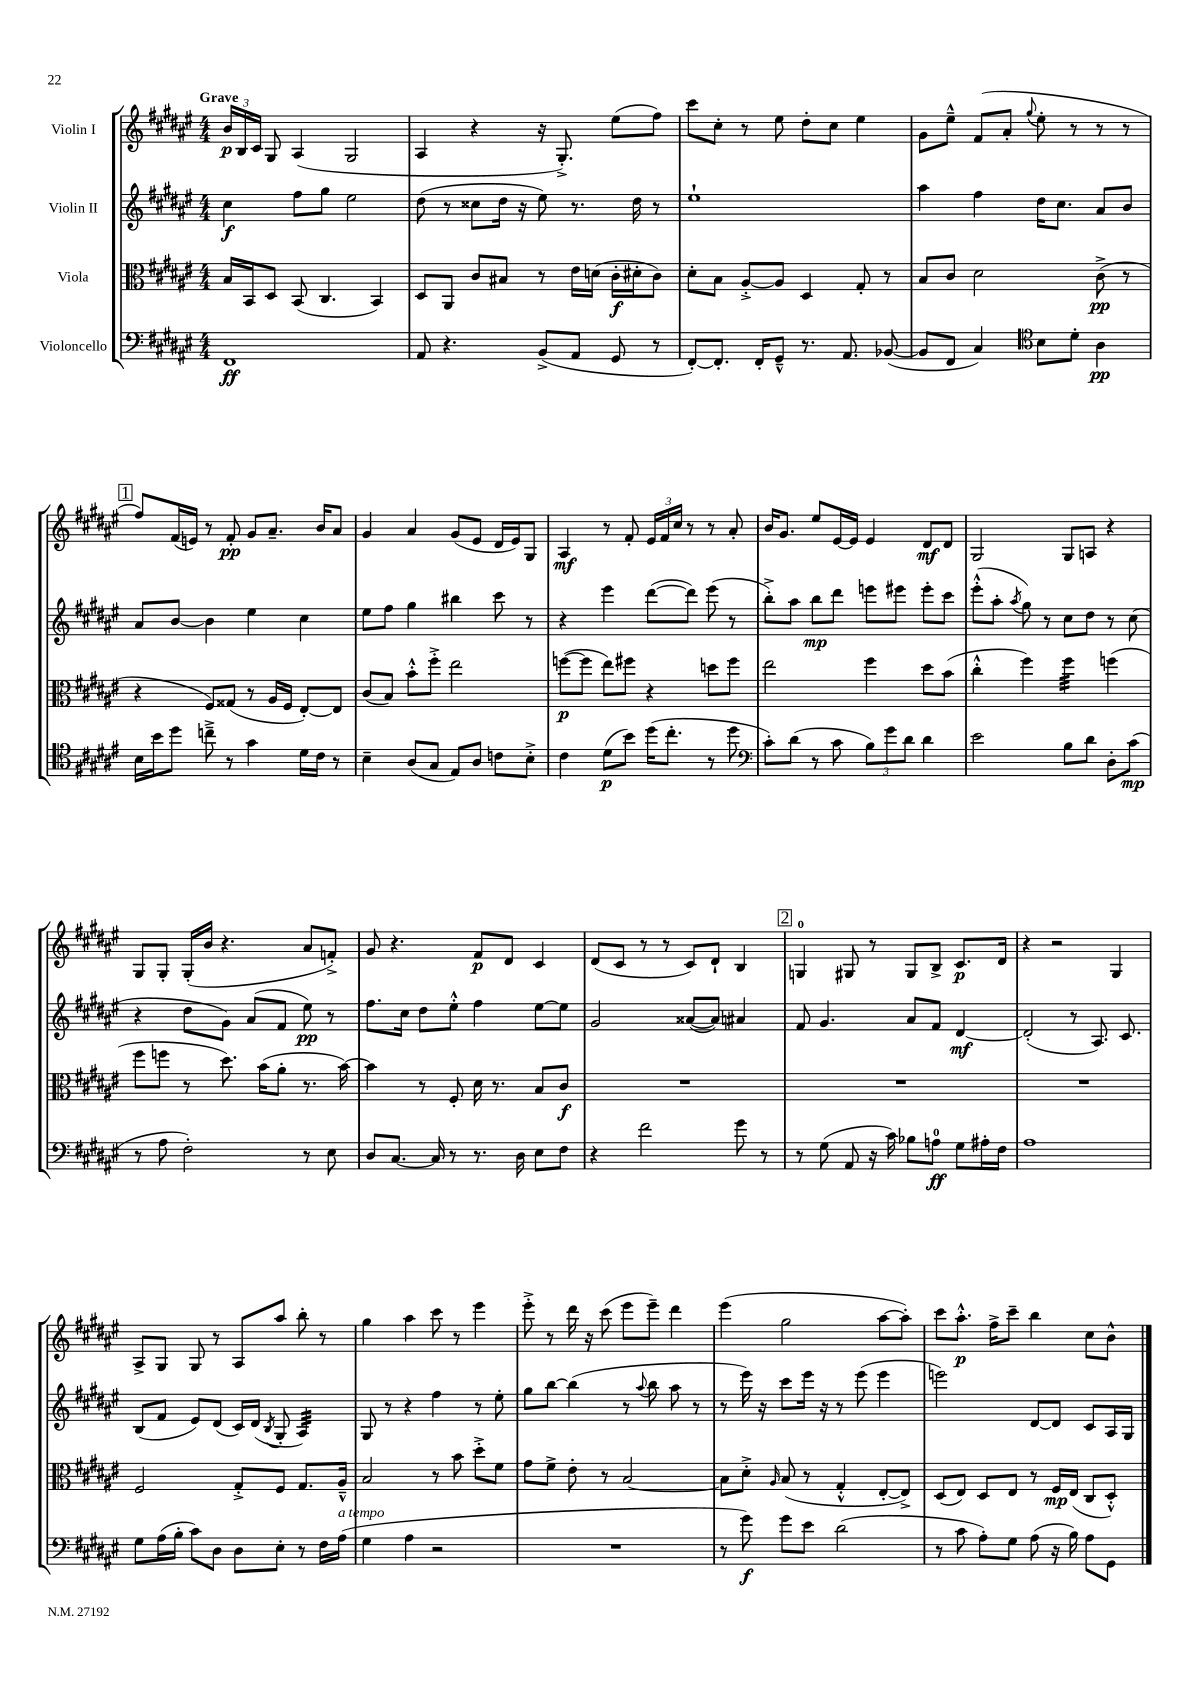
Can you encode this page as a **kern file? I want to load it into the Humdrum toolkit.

**kern	**kern	**kern	**kern
*staff4	*staff3	*staff2	*staff1
*clefF4	*clefC3	*clefG2	*clefG2
*k[f#c#g#d#a#e#]	*k[f#c#g#d#a#e#]	*k[f#c#g#d#a#e#]	*k[f#c#g#d#a#e#]
*M4/4	*M4/4	*M4/4	*M4/4
1FF#	16B/LL	4cc#\	24b/LL
.	.	.	24B/
.	16BB/J	.	.
.	.	.	24c#/JJ
.	8D#/J	.	8G#/
.	(8BB/	8ff#\L	(4A#/
.	4.C#/	8gg#\J	.
.	.	2ee#\	2G#/
.	4BB/)	.	.
=	=	=	=
8AA#/	8D#/L	(8dd#\	4A#/
4.r	8AA#/J	8r	.
.	8c#/L	8cc##\L	4r
.	8B#/J	16dd#\Jk	.
.	.	16r	.
(8BB^/L	8r	8ee#\)	16r
.	.	.	8.G#'^/)
8AA#/J	16e#\LL	8.r	.
.	(16d\JJ	.	.
8GG#/	16c#'\LL	.	(8ee#\L
.	16d#'\J	16dd#\	.
8r	8c#\J)	8r	8ff#\J)
=	=	=	=
[8FF#'/L)	8d#'\L	1ee#`	8ccc#\L
8.FF#'/]J	8B\J	.	8cc#'\J
.	[8A#'^/L	.	8r
16FF#'/LK	.	.	.
8GG#~^^/J	8A#/]J	.	8ee#\
8.r	4D#/	.	8dd#'\L
.	.	.	8cc#\J
8.AA#/	.	.	.
.	8G#'/	.	4ee#\
([8BB-/	8r	.	.
=	=	=	=
8BB-/]L	8B/L	4aa#\	8g#\L
8FF#/J	8c#/J	.	8ee#~^^\J
4C#/)	2d#\	4ff#\	(8f#/L
.	.	.	8a#'/J
*clefC4	*	*	*
.	.	.	8qqgg#/
8B\L	.	16dd#\LK	8ee#'\
.	.	8.cc#\J	.
8d#'\J	.	.	8r
4A#\	(8c#^\	8a#/L	8r
.	8r	8b/J	8r
=	=	=	=
16B\LL	4r	8a#/L	8ff#/L)
16b\J	.	.	.
8dd#\J	.	[8b/J	(16f#/L
.	.	.	16e/JJ)
8cc~^\	8F#/L)	4b\]	8r
8r	(8G##/J	.	8f#'/
4g#\	8r	4ee#\	8g#/L
.	16A#/LL	.	8.a#~/J
.	16F#/JJ	.	.
16d#\LL	[8E#'/L)	4cc#\	.
16c#\JJ	.	.	16b/LK
8r	8E#/]J	.	8a#/J
=	=	=	=
4B~\	(8c#/L	8ee#\L	4g#/
.	8B/J)	8ff#\J	.
(8A#/L	8b'^^\L	4gg#\	4a#/
8G#/J	8ff#'^\J	.	.
8E#/L)	2ee#\	4bb#\	(8g#/L
8A#/J	.	.	8e#/J
8c\L	.	8ccc#\	16d#/LL
.	.	.	16e#/J)
8B'^\J	.	8r	8G#/J
=	=	=	=
4c#\	([8ff\L	4r	4A#/
.	8ff\]J	.	.
(8d#\L	8ee#\L)	4eee#\	8r
8b\J)	8ff#\J	.	8f#'/
(16dd#\LK	4r	([8ddd#\L	24e#/LL
.	.	.	24f#/
8.cc#'\J	.	.	.
.	.	.	24cc#/JJ
.	.	8ddd#\]J)	8r
8r	8dd\L	(8eee#\	8r
8dd#\	8ff#\J	8r	8a#'/
=	=	=	=
*clefF4	*	*	*
8c#'\L)	2ee#\	8bb'^\L)	16b/LK
.	.	.	8.g#/J
(8d#\J	.	8aa#\J	.
8r	.	8bb\L	8ee#/L
8c#\	.	8ddd#\J	[16e#/L
.	.	.	16e#/]JJ
12B\L)	4ff#\	8eee\L	4e#/
12g#\	.	.	.
.	.	8eee#\J	.
12d#\J	.	.	.
4d#\	8dd#\L	8eee#'\L	8d#/L
.	(8b\J	8ccc#\J	8d#/J
=	=	=	=
2e#\	4cc#'^^\	(8eee#'^^\L	2G#/
.	.	8aa#'\J	.
.	.	8qaa#/	.
.	4ff#\)	8gg#\)	.
.	.	8r	.
8B\L	4ff#\	8cc#\L	8G#/L
8d#\J	.	8dd#\J	8A/J
8D#'\L	(4ff\	8r	4r
(8c#\J	.	(8cc#\	.
=	=	=	=
8r	8ff#\L	4r	8G#/L
8A#\	8ff\J	.	8G#'/J
2F#'\)	8r	8dd#\L	(16G#'/LL
.	.	.	16b/JJ
.	8.dd#\)	8g#\J)	4.r
.	.	(8a#/L	.
.	(16b\LK	.	.
.	8a#'\J	8f#/J	.
8r	8.r	8ee#\)	8a#/L
8E#\	.	8r	8f'^/J)
.	[16b\)	.	.
=	=	=	=
8D#/L	4b\]	8.ff#\L	8g#/
[8.C#/J	.	.	4.r
.	.	16cc#\Jk	.
.	8r	8dd#\L	.
16C#/]	.	.	.
8r	8F#'/	8ee#'^^\J	.
8.r	16d#\	4ff#\	8f#/L
.	8.r	.	.
.	.	.	8d#/J
16D#\	.	.	.
8E#\L	8B/L	[8ee#\L	4c#/
8F#\J	8c#/J	8ee#\]J	.
=	=	=	=
4r	1r	2g#/	(8d#/L
.	.	.	8c#/J
2f#\	.	.	8r
.	.	.	8r
.	.	([8a##/L	8c#/L)
.	.	8a##/]J)	8d#`/J
8g#\	.	4a#/	4B/
8r	.	.	.
=	=	=	=
8r	1r	8f#/	4G/
(8G#\	.	4.g#/	.
8AA#/	.	.	8G#/
16r	.	.	8r
16c#\)	.	.	.
8B-\L	.	8a#/L	8G#/L
8A\J	.	8f#/J	8B^/J
8G#\L	.	[4d#/	8.c#/L
16A#'\L	.	.	.
16F#\JJ	.	.	16d#/Jk
=	=	=	=
1A#	1r	(2d#'/]	4r
.	.	.	2r
.	.	8r	.
.	.	8.A#/)	.
.	.	.	4G#/
.	.	8.c#/	.
=	=	=	=
8G#\L	2F#/	(8B/L	8A#^/L
(16A#\L	.	8f#/J	8G#/J
16B'\JJ	.	.	.
8c#\L)	.	8e#/L)	8G#/
8D#\J	.	(8d#/J	8r
8D#\L	8G#'^/L	16c#/LL)	8A#/L
.	.	(16d#/JJ	.
.	.	8qB/	.
8E#'\J	8F#/J	8G#'/	8aa#/J
8r	8.G#/L	4A#/)	8bb'\
16F#\LL	.	.	8r
(16A#\JJ	16A#~^^/Jk	.	.
=	=	=	=
4G#\	2B/	8G#/	4gg#\
.	.	8r	.
4A#\	.	4r	4aa#\
2r	8r	4ff#\	8ccc#\
.	8b\	.	8r
.	8dd#'^\L	8r	4eee#\
.	8f#\J	8ee#'\	.
=	=	=	=
1r	8g#\L	8gg#\L	8eee#'^\
.	8f#^\J	[8bb\J	8r
.	8e#'\	(4bb\]	16ddd#\
.	.	.	16r
.	8r	.	(8ccc#\
.	[2B/	8r	8eee#\L
.	.	8qqaa#/	.
.	.	8bb\	8eee#~\J)
.	.	8aa#\	4ddd#\
.	.	8r	.
=	=	=	=
8r	8B\]L	8r	(4eee#\
8g#\)	8d#'^\J	16eee#\)	.
.	.	16r	.
.	16qqA#/	.	.
8g#\L	(8B/	8ccc#\L	2gg#\
8e#\J	8r	16eee#\Jk	.
.	.	16r	.
(2d#\	4G#'^^/	8r	.
.	.	(8eee#\	.
.	[8E#'/L	4eee#\	[8aa#\L
.	8E#^/]J)	.	8aa#'\]J)
=	=	=	=
8r	(8D#/L	2eee\)	8ccc#\L
8c#\	8E#/J)	.	8.aa#'^^\J
8A#'\L)	8D#/L	.	.
.	.	.	16ff#^\LK
8G#\J	8E#/J	.	8ccc#~\J
(8A#\	8r	[8d#/L	4bb\
16r	16F#/LL	8d#/]J	.
16B\)	(16E#/JJ	.	.
8A#\L	8C#/L	8c#/L	8cc#\L
8GG#\J	8D#'^^/J)	16A#/L	8b^^\J
.	.	16G#/JJ	.
==	==	==	==
*-	*-	*-	*-
